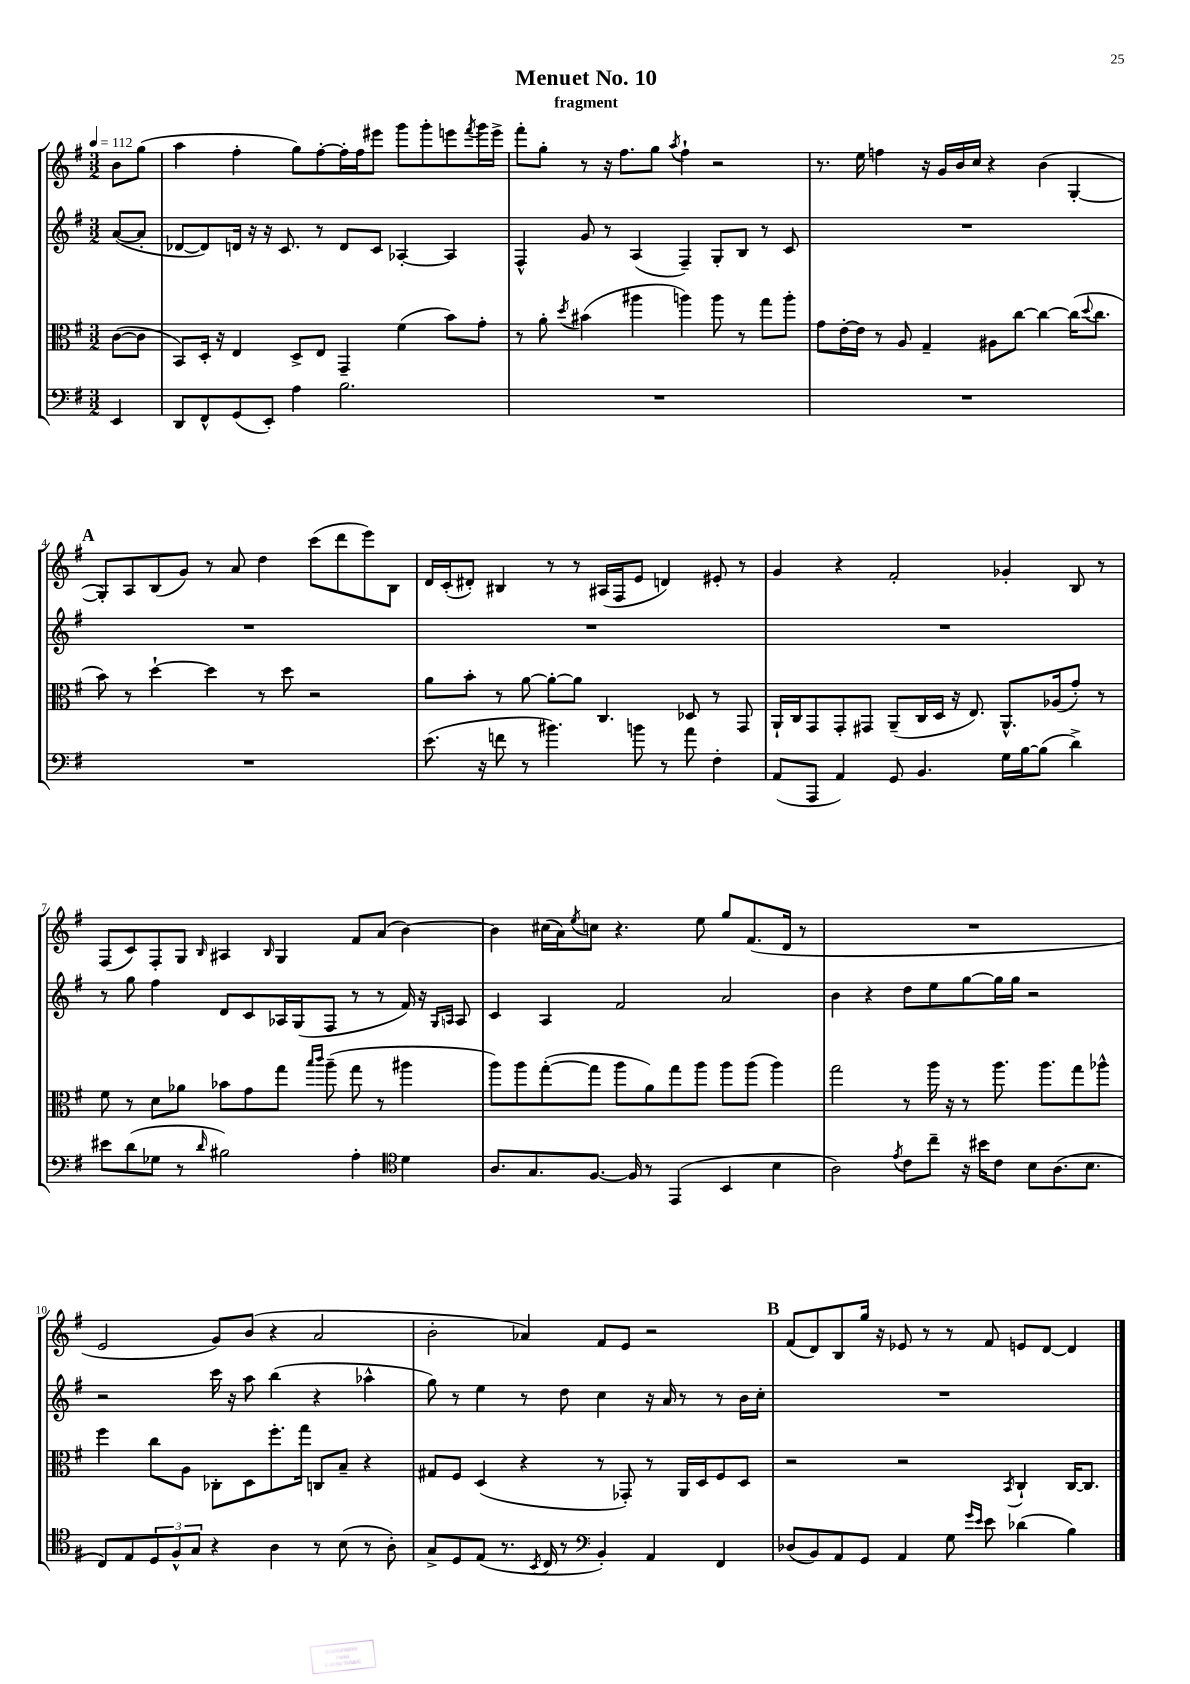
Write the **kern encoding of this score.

**kern	**kern	**kern	**kern
*staff4	*staff3	*staff2	*staff1
*clefF4	*clefC3	*clefG2	*clefG2
*k[f#]	*k[f#]	*k[f#]	*k[f#]
*M3/2	*M3/2	*M3/2	*M3/2
*MM112	*MM112	*MM112	*MM112
4EE/	([8c\L	([8a/L	8b\L
.	8c\]J	8a'/]J	(8gg\J
=	=	=	=
8DD/L	8BB/L)	[8d-/L	4aa\
8FF#^^/	16D'/Jk	8d-/])	.
.	16r	.	.
(8GG/	4E/	16d/Jk	4ff#'\
.	.	16r	.
8EE'/J)	.	16r	.
.	.	8.c/	.
4A\	8D^/L	.	8gg\L)
.	8E/J	8r	[8ff#'\
2.B\	4GG~/	8d/L	16ff#'\]L
.	.	.	16ff#\J
.	.	8c/J	8eee#\J
.	(4f#\	[4A-'/	8ggg\L
.	.	.	8ggg'\
.	8b\L)	4A-/]	8eee\
.	.	.	8qfff#/
.	8g'\J	.	16ggg\L
.	.	.	16eee^\JJ
=	=	=	=
1.r	8r	4F#^^/	8fff#'\L
.	8a'\	.	8gg'\J
.	8qdd/	.	.
.	(4b#\	8g/	8r
.	.	8r	16r
.	.	.	8.ff#\L
.	4aa#\	(4A/	.
.	.	.	8gg\J
.	.	.	8qaa/
.	4aa\)	4F#~/)	4ff#`\
.	8aa\	8G'/L	2r
.	8r	8B/J	.
.	8gg\L	8r	.
.	8aa'\J	8c/	.
=	=	=	=
1.r	8g\L	1.r	8.r
.	[16e'\L	.	.
.	16e\]JJ	.	16ee\
.	8r	.	4ff\
.	8A/	.	.
.	4G~/	.	16r
.	.	.	16g/LL
.	.	.	16b/
.	.	.	16cc/JJ
.	8A#\L	.	4r
.	[8cc\J	.	.
.	4cc\_	.	(4b\
.	(16cc\]LK	.	[4G'/
.	8qqdd/	.	.
.	8.cc\J	.	.
=	=	=	=
1.r	8b\)	1.r	8G'/]L)
.	8r	.	8A/
.	[4dd`\	.	(8B/
.	.	.	8g/J)
.	4dd\]	.	8r
.	.	.	8a/
.	8r	.	4dd\
.	8dd\	.	.
.	2r	.	(8ccc\L
.	.	.	8ddd\
.	.	.	8eee\)
.	.	.	8B\J
=	=	=	=
(8.e\	8a\L	1.r	16d/LL
.	.	.	(16c'/J
.	8b'\J	.	8d#'/J)
16r	.	.	.
8f\	8r	.	4B#/
8r	[8a\	.	.
4.b#\)	8a'\_L	.	8r
.	8a\]J	.	8r
.	4.C/	.	(16A#/LL
.	.	.	16F#/J
8b\	.	.	8e/J
8r	.	.	4d/)
8a\	8D-/	.	.
4F#'\	8r	.	8e#'/
.	8GG/	.	8r
=	=	=	=
(8AA/L	16AA`/LL	1.r	4g/
.	16C/J	.	.
8AAA/J	8GG/	.	.
4AA/)	8GG'/	.	4r
.	8GG#/J	.	.
8GG/	(8AA~/L	.	2f#'/
4.BB/	16C/L	.	.
.	16D/JJ	.	.
.	16r	.	.
.	8.E/)	.	.
16G\LL	8.AA^^/L	.	4g-'/
[16B\J	.	.	.
(8B\]J	.	.	.
.	(16A-/k	.	.
4d^\)	8g'/J)	.	8B/
.	8r	.	8r
=	=	=	=
8e#\L	8f#\	8r	(8F#/L
(8d\	8r	8gg\	8c/)
8G-\J	8d\L	4ff#\	8F#'/
8r	8a-\J	.	8G/J
16qqd/	.	.	16qqB/
2B#\)	8b-\L	8d/L	4A#/
.	8g\	8c/	.
.	.	.	16qqB/
.	8gg\J	16A-/L	4G/
.	.	(16G/J	.
.	16qqbb/LL	.	.
.	16qqccc/JJ	.	.
.	(8aa~\	8F#/J	.
4A'\	8gg\	8r	8f#/L
.	8r	8r	(8a/J
*clefC4	*	*	*
4d\	4aa#\	16f#/)	[4b\)
.	.	16r	.
.	.	16qqG/LL	.
.	.	16qqA/JJ	.
.	.	8A/	.
=	=	=	=
8.A/L	8aa\L)	4c/	4b\]
.	8aa\	.	.
8.G/	.	.	.
.	([8gg'\	4A/	(16cc#\LL
.	.	.	16a\J)
.	.	.	8qee/
[8.F#/J	8gg\]J	.	8cc\J
.	8aa\L	2f#/	4.r
16F#/]	.	.	.
8r	8a\)	.	.
(4EE/	8gg\	.	.
.	8aa\J	.	8ee\
4BB/	8aa\L	2a/	8gg/L
.	(8aa\J	.	(8.f#/
4B\	4aa\)	.	.
.	.	.	16d/Jk
.	.	.	8r
=	=	=	=
2A\)	2gg\	4b\	1.r
.	.	4r	.
8qe/	.	.	.
8c\L	8r	8dd\L	.
8cc~\J	16aa\	8ee\	.
.	16r	.	.
16r	8r	[8gg\	.
16b#\LK	.	.	.
8c\J	8.aa\	16gg\]L	.
.	.	16gg\JJ	.
8B\L	.	2r	.
.	8.aa\L	.	.
(8.A\	.	.	.
.	8gg\	.	.
8.B\J	.	.	.
.	8aa-^^\J	.	.
=	=	=	=
8C/L)	4ff#\	2r	2e/
8E/	.	.	.
12D/	8cc\L	.	.
12F#^^/	.	.	.
.	8A\J	.	.
12G/J	.	.	.
4r	8C-'\L	16ccc\	8g/L)
.	.	16r	.
.	8D\	8aa\	(8b/J
4A\	8.ff#'\	(4bb\	4r
.	16gg\Jk	.	.
8r	8C/L	4r	2a/
(8B\	8B~/J	.	.
8r	4r	4aa-^^\	.
8A'\)	.	.	.
=	=	=	=
8G^/L	8G#/L	8gg\)	2b'\
8D/	8F#/J	8r	.
(8E/J	(4D/	4ee\	.
8.r	.	.	.
.	4r	8r	4a-/)
8qBB/	.	.	.
16C/	.	.	.
8r	.	8dd\	.
*clefF4	*	*	*
4BB'/)	8r	4cc\	8f#/L
.	8GG-'/)	.	8e/J
4AA/	8r	16r	2r
.	.	16a/	.
.	16AA/LL	8r	.
.	16D/J	.	.
4FF#/	8F#/	8r	.
.	8D/J	16b\LL	.
.	.	16cc'\JJ	.
=	=	=	=
(8D-/L	2r	1.r	(8f#/L
8BB/)	.	.	8d/)
8AA/	.	.	8B/
8GG/J	.	.	16gg/Jk
.	.	.	16r
4AA/	2r	.	8e-/
.	.	.	8r
8G\	.	.	8r
16qqg/LL	.	.	.
16qqe/JJ	.	.	.
8e\	.	.	8f#/
.	8qBB/	.	.
(4d-\	4C`/	.	8e/L
.	.	.	[8d/J
4B\)	[16C/LK	.	4d/]
.	8.C/]J	.	.
==	==	==	==
*-	*-	*-	*-
